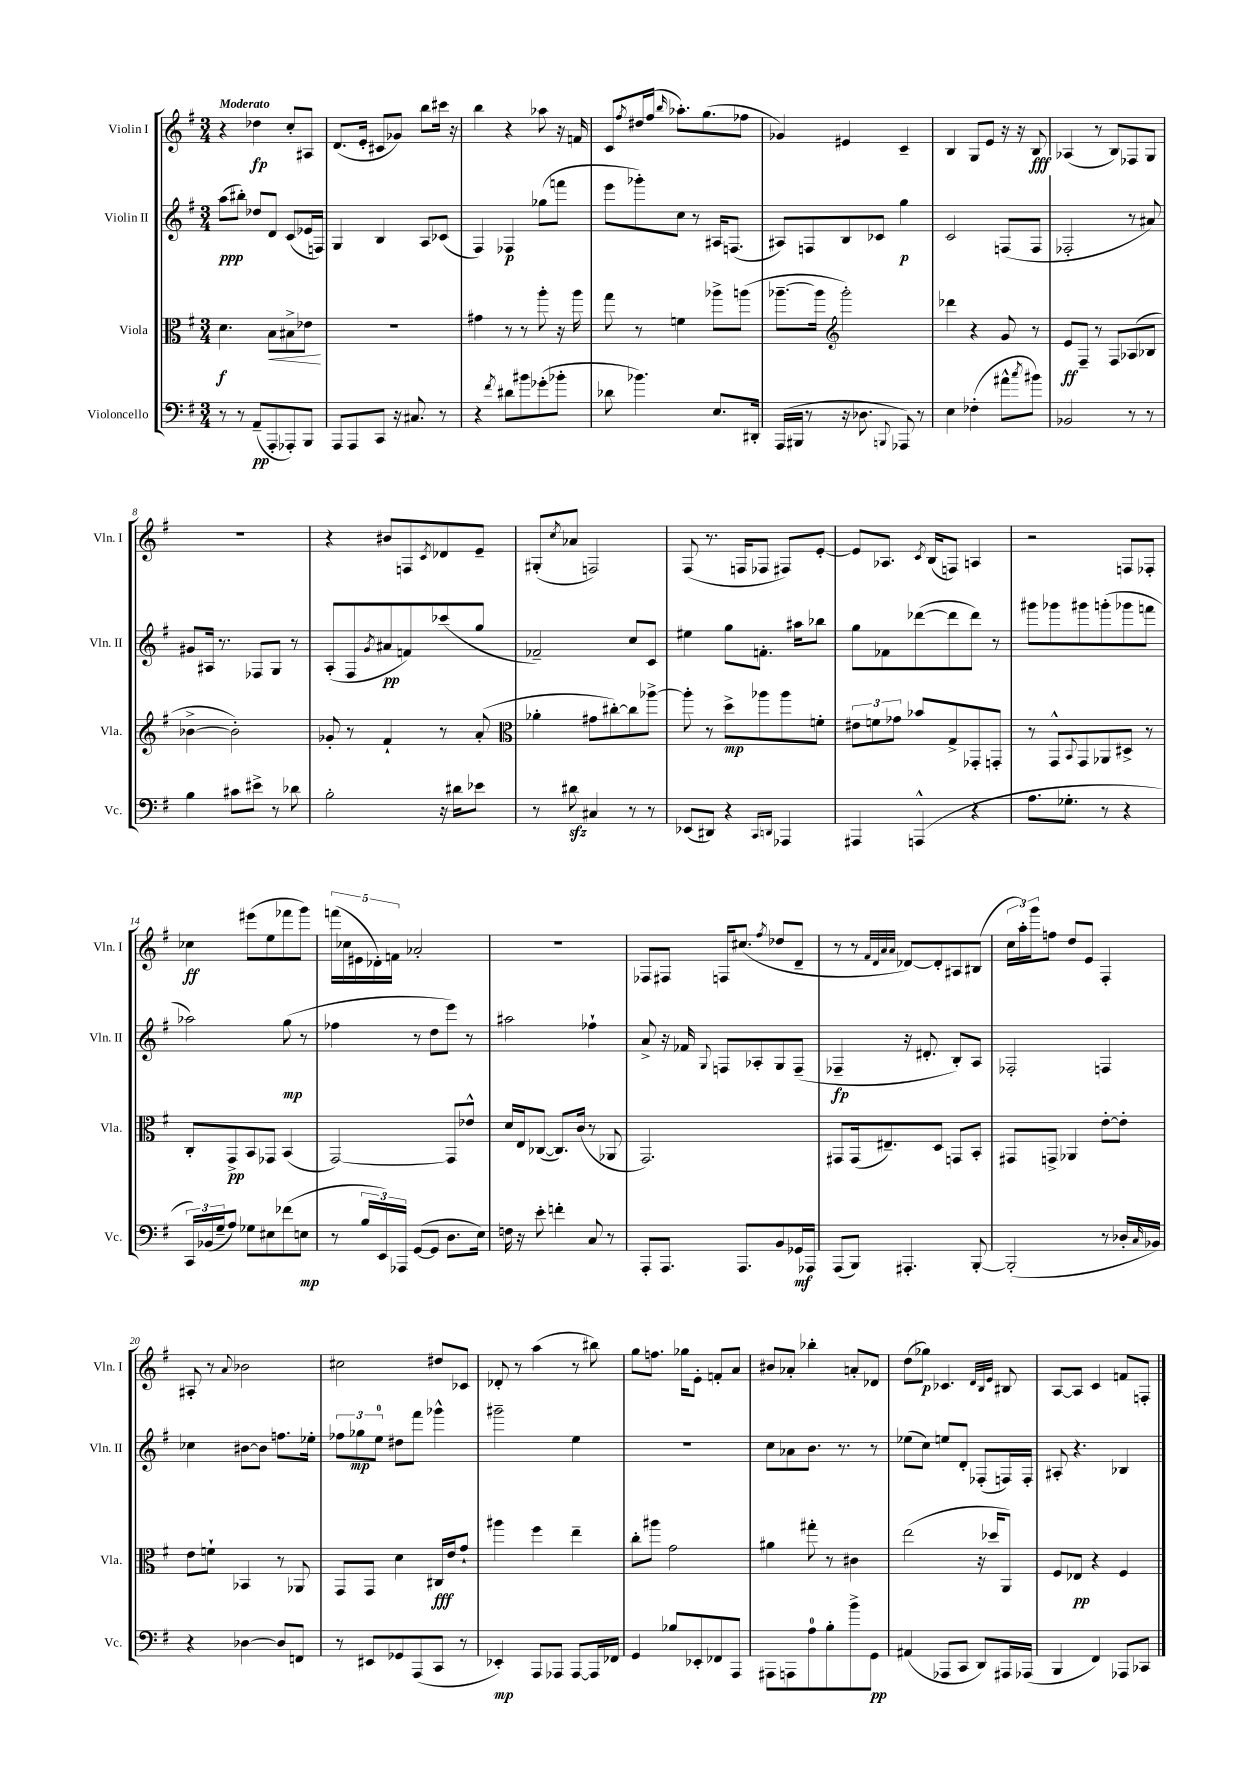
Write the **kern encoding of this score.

**kern	**dynam	**kern	**dynam	**kern	**dynam	**kern	**dynam
*part4	*part4	*part3	*part3	*part2	*part2	*part1	*part1
*staff4	*staff4	*staff3	*staff3	*staff2	*staff2	*staff1	*staff1
*I"Violoncello	*	*I"Viola	*	*I"Violin II	*	*I"Violin I	*
*I'Vc.	*	*I'Vla.	*	*I'Vln. II	*	*I'Vln. I	*
*clefF4	*	*clefC3	*	*clefG2	*	*clefG2	*
*k[f#]	*	*k[f#]	*	*k[f#]	*	*k[f#]	*
*M3/4	*	*M3/4	*	*M3/4	*	*M3/4	*
=1	=1	=1	=1	=1	=1	=1	=1
!	!	!	!	!	!	!LO:TX:a:B:t=Moderato	!
8r	.	4.d\	f	(8aa\L	ppp	4r	.
8r	.	.	.	8bb#X'\J)	.	.	.
(8AA~/L	pp	.	.	8dd-X/L	.	4dd-X\	fp
!	!	!	!LO:HP:b	!	!	!	!
8AAA'/	.	8B\L	<	8d/J	.	.	.
8AAA-X'/)	.	8B#X^\	.	(8c/L	.	8cc'/L	.
8BBB/J	.	8e-X\J	.	16e-X/L	.	8A#X/J	.
.	.	.	.	16Fn/JJ)	.	.	.
.	.	.	[	.	.	.	.
=2	=2	=2	=2	=2	=2	=2	=2
8AAA/L	.	2.r	.	4G/	.	(8.d/L	.
8AAA/	.	.	.	.	.	.	.
.	.	.	.	.	.	16e'/Jk	.
8CC/J	.	.	.	4B/	.	8c#X/L	.
16r	.	.	.	.	.	8g-X/J)	.
8.C#X/	.	.	.	.	.	.	.
.	.	.	.	8A/L	.	8bb\L	.
8r	.	.	.	(8c-X/J	.	16ccc#X\Jk	.
.	.	.	.	.	.	16r	.
=3	=3	=3	=3	=3	=3	=3	=3
4r	.	4g#X\	.	4F#/)	.	4bb\	.
8qf#/	.	.	.	.	.	.	.
8d#X\L	.	8r	.	4F-X/	p	4r	.
8b#X\	.	8r	.	.	.	.	.
(8g-X'\	.	8aa'\	.	(8gg-X\L	.	8aa-X\	.
8b-X'\J	.	16r	.	8fffn\J	.	16r	.
.	.	16aa\	.	.	.	16fn/	.
=4	=4	=4	=4	=4	=4	=4	=4
8d-X\	.	8gg\	.	8eee\L	.	8c/L	.
.	.	.	.	.	.	8qff#/	.
4.b-X\)	.	8r	.	8ggg-X'\)	.	16dd#X/L	.
.	.	.	.	.	.	(16ff#/JJ	.
.	.	.	.	.	.	16qqbb/	.
.	.	4fn\	.	8cc\J	.	8.aa-X'\L)	.
.	.	.	.	8r	.	.	.
.	.	.	.	.	.	(8.gg\	.
8.E/L	.	8aa-X^\L	.	16A#X/KL	.	.	.
.	.	.	.	(8.Fn/J	.	.	.
.	.	(8aan\J	.	.	.	8ff-X\J	.
16DD#X'/Jk	.	.	.	.	.	.	.
=5	=5	=5	=5	=5	=5	=5	=5
(16AAA/LL	.	[8.aa-X~\L	.	8A#X/L)	.	4g-X/)	.
16BBB#X/JJ	.	.	.	.	.	.	.
8r	.	.	.	8Fn/	.	.	.
.	.	16aa-\Jk]	.	.	.	.	.
*	*	*clefG2	*	*	*	*	*
16r	.	2ggg'\)	.	8B/	.	4e#X/	.
8.D-X\	.	.	.	.	.	.	.
.	.	.	.	8c-X/J	.	.	.
8qqBBBn/	.	.	.	.	.	.	.
8AAA-X/)	.	.	.	4gg\	p	4c~/	.
8r	.	.	.	.	.	.	.
=6	=6	=6	=6	=6	=6	=6	=6
4E\	.	4ddd-X\	.	2c/	.	4B/	.
(4F-X'\	.	4r	.	.	.	8G/L	.
.	.	.	.	.	.	8e/J	.
8a#X^^\L	.	8g/	.	(8Fn/L	.	16r	.
.	.	.	.	.	.	16r	.
8qcc/	.	.	.	.	.	.	.
8b#X\J)	.	8r	.	8F/J	.	8B/	fff
=7	=7	=7	=7	=7	=7	=7	=7
2BB-X/	.	8e/L	ff	2F-X'/	.	(4A-X/	.
.	.	8F#~/J	.	.	.	.	.
.	.	8r	.	.	.	8r	.
.	.	8F#/L	.	.	.	8B/L)	.
8r	.	(8A-X/	.	8r	.	8F-X/	.
8r	.	8B-X/J	.	8a#X/)	.	8G/J	.
!!LO:LB:g=z
=8	=8	=8	=8	=8	=8	=8	=8
4B\	.	[4b-X^\	.	8g#X/L	.	2.r	.
.	.	.	.	16A#X/Jk	.	.	.
.	.	.	.	8.r	.	.	.
8c#X\L	.	2b-'\])	.	.	.	.	.
8e#X^\J	.	.	.	8F-X/L	.	.	.
8r	.	.	.	8G/J	.	.	.
8d-X\	.	.	.	8r	.	.	.
=9	=9	=9	=9	=9	=9	=9	=9
2B'\	.	8g-X'/	.	(8A'/L	.	4r	.
.	.	8r	.	8F#/	.	.	.
.	.	.	.	8qg/	.	.	.
.	.	4f#`/	.	8a#X/	pp	8b#X/L	.
.	.	.	.	8fn/)	.	8Fn/	.
.	.	.	.	.	.	8qc/	.
16r	.	8r	.	(8ccc-X/	.	8d-X/	.
16d#X\KL	.	.	.	.	.	.	.
8e-X\J	.	(8a'/	.	8gg/J	.	8e~/J	.
=10	=10	=10	=10	=10	=10	=10	=10
*	*	*clefC3	*	*	*	*	*
8r	.	4a-X'\	.	2f-X~/)	.	(8G#X'/L	.
.	.	.	.	.	.	8qcc/	.
8d#Xzz\	.	.	.	.	.	8a-X/J	.
4C#X/	.	8g#X\L	.	.	.	2Fn/)	.
.	.	[8cc#X'\)	.	.	.	.	.
8r	.	8cc#\]	.	8cc/L	.	.	.
8r	.	[8aa-X^\J	.	8c/J	.	.	.
=11	=11	=11	=11	=11	=11	=11	=11
(8EE-X/L	.	8aa-'\]	.	4ee#X\	.	(8F#/	.
8DD#X/J)	.	8r	.	.	.	8.r	.
4r	.	8dd^\L	mp	8gg\L	.	.	.
.	.	.	.	.	.	16Fn/KL	.
.	.	8aa-X\	.	8.fn'\J	.	8F-X/J	.
16qqCC/LL	.	.	.	.	.	.	.
16qqDDn/JJ	.	.	.	.	.	.	.
4AAA-X/	.	8aa-\	.	.	.	8F#X/L)	.
.	.	.	.	16aa#X\KL	.	.	.
.	.	8fn'\J	.	8bb-X\J	.	[8e'/J	.
=12	=12	=12	=12	=12	=12	=12	=12
4AAA#X/	.	12e#X\L	.	8gg\L	.	8e/L]	.
.	.	12fn\	.	.	.	.	.
.	.	.	.	8f-X\	.	8.A-X/J	.
.	.	12g-X\J	.	.	.	.	.
(4AAAn^^/	.	8b-X/L	.	([8ddd-X\	.	.	.
.	.	.	.	.	.	8qc/	.
.	.	.	.	.	.	(16B/KL	.
.	.	8G^/	.	8ddd-\]	.	8Fn/J)	.
4r	.	8GG-X'/	.	8ddd-\J)	.	4An/	.
.	.	8GGn'/J	.	8r	.	.	.
=13	=13	=13	=13	=13	=13	=13	=13
8.A\L	.	8r	.	8ggg#X\L	.	2r	.
.	.	8GG^^/L	.	8ggg-X\	.	.	.
8.G-X'\J	.	.	.	.	.	.	.
.	.	8qqBB/	.	.	.	.	.
.	.	8GG/	.	8ggg#X\	.	.	.
8r	.	8AA-X/	.	(8gggn'\	.	.	.
4r	.	8D#X^/J	.	8ggg-X\	.	8Fn/L	.
.	.	8r	.	8fffn\J	.	8F-X'/J	.
!!LO:LB:g=z
=14	=14	=14	=14	=14	=14	=14	=14
24CC/LL)	.	8C'/L	.	2aa-X\)	.	4cc-X\	ff
(24BB-X/	.	.	.	.	.	.	.
24G~/J	.	.	.	.	.	.	.
8A/J)	.	8GG^/	pp	.	.	.	.
8G-X\L	.	8BB/	.	.	.	(8eee#X\L	.
8E#X\	.	8GG-X/J	.	.	.	8ee\	.
(8f-X\	.	(4BB/	.	(8gg\	mp	8fff-X\	.
8En\J	mp	.	.	8r	.	8ggg\J)	.
=15	=15	=15	=15	=15	=15	=15	=15
8r	.	[2GG/)	.	4ff-X\	.	(20fffn\LL	.
.	.	.	.	.	.	20cc-X\	.
.	.	.	.	.	.	20e#X\	.
24B/LL	.	.	.	.	.	.	.
.	.	.	.	.	.	20d-X'\)	.
24EE/)	.	.	.	.	.	.	.
.	.	.	.	.	.	20fn\JJ	.
24AAA-X/JJ	.	.	.	.	.	.	.
([8GG/L	.	.	.	8r	.	2a-X'/	.
8GG/J]	.	.	.	8dd\L	.	.	.
8.D\L	.	8GG/L]	.	8eee\J)	.	.	.
.	.	8e-X^^/J	.	8r	.	.	.
16E\Jk)	.	.	.	.	.	.	.
=16	=16	=16	=16	=16	=16	=16	=16
16Fn\	.	16d/LL	.	2aa#X\	.	2.r	.
16r	.	16E/J	.	.	.	.	.
8e'\	.	([8C-X/J	.	.	.	.	.
4fn'\	.	8.C-/L])	.	.	.	.	.
.	.	(16c/Jk	.	.	.	.	.
8C/	.	8r	.	4ff-X`\	.	.	.
8r	.	8AA-X/	.	.	.	.	.
=17	=17	=17	=17	=17	=17	=17	=17
8AAA'/L	.	2.GG/)	.	8a^/	.	8F-X/L	.
8.AAA/J	.	.	.	16r	.	8F#X/J	.
.	.	.	.	16f-X/	.	.	.
.	.	.	.	8qqG/	.	.	.
.	.	.	.	8Fn/L	.	16Fn/KL	.
8.AAA/L	.	.	.	.	.	(8.cc#X/J	.
.	.	.	.	8A-X'/	.	.	.
.	.	.	.	.	.	8qff#/	.
8BB/	.	.	.	8G/	.	8dd-X/L	.
16GG-X/L	mf	.	.	(8F~/J	.	8d~/J	.
16AAA-X/JJ	.	.	.	.	.	.	.
=18	=18	=18	=18	=18	=18	=18	=18
(8AAA/L	.	8GG#X/L	.	4F-X~/	fp	8r	.
8BBB/J)	.	(16GG#/k	.	.	.	8r	.
.	.	8.E#X~/)	.	.	.	.	.
.	.	.	.	.	.	32qqf#/LLL	.
.	.	.	.	.	.	32qqd/	.
.	.	.	.	.	.	32qqa/	.
.	.	.	.	.	.	32qqa/JJJ	.
4.AAA#X'/	.	.	.	16r	.	[8d-X/L)	.
.	.	.	.	8.d#X'/	.	.	.
.	.	8D/J	.	.	.	8d-'/]	.
.	.	8GGn/L	.	8B'/L)	.	8A#X/	.
[8BBB'/	.	8BB'/J	.	8A/J	.	(8B#X/J	.
=19	=19	=19	=19	=19	=19	=19	=19
(2BBB'/]	.	8GG#X/L	.	2F-X'/	.	24cc\LL	.
.	.	.	.	.	.	24aa'\)	.
.	.	.	.	.	.	24ggg\J	.
.	.	8GGn^/J	.	.	.	8ffn\J	.
.	.	4AA-X/	.	.	.	8dd/L	.
.	.	.	.	.	.	8e/J	.
8r	.	[8e'\L	.	4Fn/	.	4F#'/	.
16D-X'/LL	.	8e'\J]	.	.	.	.	.
16qqC/	.	.	.	.	.	.	.
16BB-X/JJ)	.	.	.	.	.	.	.
!!LO:LB:g=z
=20	=20	=20	=20	=20	=20	=20	=20
4r	.	8e\L	.	4cc-X\	.	8A#X'/	.
.	.	8fn`\J	.	.	.	8r	.
.	.	.	.	.	.	8qqa/	.
[4D-X\	.	4BB-X/	.	[8b#X\L	.	2b-X\	.
.	.	.	.	8b#\J]	.	.	.
8D-/L]	.	8r	.	8.ffn\L	.	.	.
8FFn/J	.	8AA-X/	.	.	.	.	.
.	.	.	.	16ee-X'\Jk	.	.	.
=21	=21	=21	=21	=21	=21	=21	=21
8r	.	8GG/L	.	12ff-X\L	.	2cc#X\	.
.	.	.	.	12gg-X\	mp	.	.
8EE#X/L	.	8GG/J	.	.	.	.	.
.	.	.	.	12ee\J	.	.	.
8GG-X/	.	4d\	.	8dd#X\L	.	.	.
(8AAA/	.	.	.	8fff#\J	.	.	.
8CC/J	.	16C#X/LL	fff	4ggg-X^^\	.	8dd#X/L	.
.	.	16e/J	.	.	.	.	.
8r	.	8g`/J	.	.	.	8c-X/J	.
=22	=22	=22	=22	=22	=22	=22	=22
4EE-X'/)	mp	4aa#X\	.	2ggg#X~\	.	8d-X'/	.
.	.	.	.	.	.	8r	.
8AAA/L	.	4ff#\	.	.	.	(4aa\	.
8AAA-X/J	.	.	.	.	.	.	.
[8AAA-/L	.	4ee~\	.	4ee\	.	8r	.
16AAA-/L]	.	.	.	.	.	8bb#X\)	.
16FF-X/JJ	.	.	.	.	.	.	.
=23	=23	=23	=23	=23	=23	=23	=23
4GG/	.	8cc'\L	.	2.r	.	8gg\L	.
.	.	8aa#X\J	.	.	.	8.ffn\J	.
8B-X/L	.	2g\	.	.	.	.	.
.	.	.	.	.	.	16gg-X\KL	.
8EE-X'/	.	.	.	.	.	8e'\J	.
8FF-X/	.	.	.	.	.	8fn'/L	.
8AAA/J	.	.	.	.	.	8a/J	.
=24	=24	=24	=24	=24	=24	=24	=24
8AAA#X\L	.	4a#X\	.	8cc\L	.	8b#X/L	.
8AAAn\	.	.	.	8a-X\	.	8a-X'/J	.
8A\	.	8gg#X'\	.	8.b\J	.	4bb-X'\	.
8B'\	.	8r	.	.	.	.	.
.	.	.	.	8.r	.	.	.
8b^\	.	4c#X\	.	.	.	8an'/L	.
8GG\J	pp	.	.	8r	.	8d-X/J	.
=25	=25	=25	=25	=25	=25	=25	=25
(4AA#X/	.	(2ee\	.	(8ee-X\L	.	(8dd\L	.
.	.	.	.	8cc\J)	.	8gg-X\J)	p
8AAA-X/L	.	.	.	8een/L	.	4.c-X/	.
8CC/J	.	.	.	8d'/J	.	.	.
8DD/L)	.	16r	.	(8F-X'/L	.	.	.
.	.	16dd-X/KL	.	.	.	.	.
.	.	.	.	.	.	32qqd/LLL	.
.	.	.	.	.	.	32qqB/	.
.	.	.	.	.	.	32qqe/JJJ	.
16AAA#X/L	.	8AA/J)	.	16Fn/L)	.	8B#X/	.
(16AAA-X/JJ	.	.	.	16F'/JJ	.	.	.
=26	=26	=26	=26	=26	=26	=26	=26
4BBB/	.	8F#/L	.	8A#X'/	.	[8A/L	.
.	.	8E-X/J	pp	4.r	.	8A/J]	.
4FF#/)	.	4r	.	.	.	4c/	.
8AAA-X/L	.	4F#/	.	4B-X/	.	8fn/L	.
8CC-X/J	.	.	.	.	.	8Fn'/J	.
==	==	==	==	==	==	==	==
*-	*-	*-	*-	*-	*-	*-	*-
